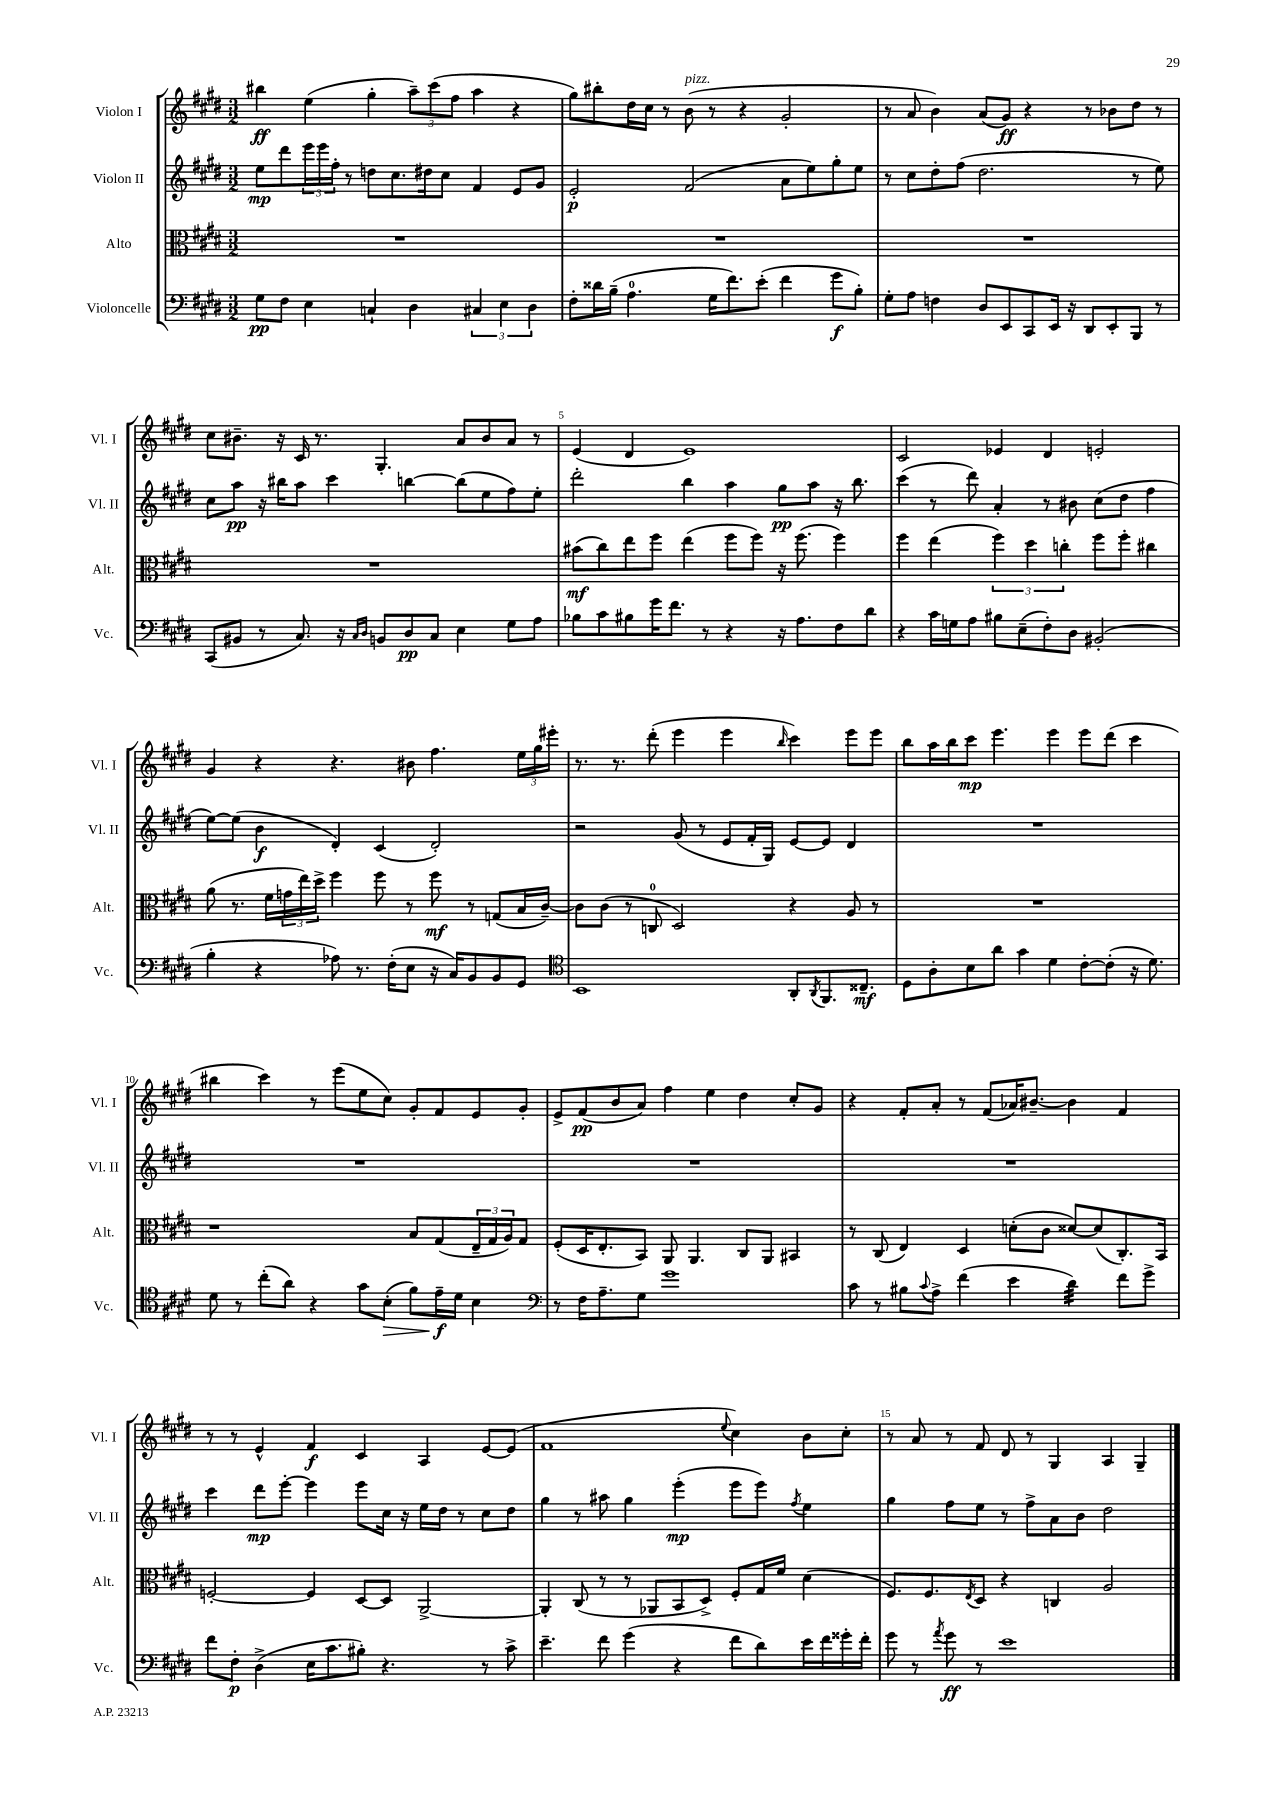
<<
\new StaffGroup <<
\new Staff = "s0" \with { instrumentName = "Violon I" shortInstrumentName = "Vl. I" } {
    \clef treble \key e \major \numericTimeSignature \time 3/2
    bis''4\ff e''4( gis''4-. \tuplet 3/2 { a''8--) cis'''8( fis''8 } a''4 r4 |
    gis''8) bis''8-. dis''16 cis''16 r8 b'8^\markup { \italic "pizz." }( r8 r4 gis'2-. |
    r8 a'8 b'4) a'8( gis'8\ff) r4 r8 bes'8 dis''8 r8 |
    cis''8 bis'8.-- r16 cis'16 r8. gis4.-. a'8 bis'8 a'8 r8 |
    e'4( dis'4 e'1) |
    cis'2 ees'4 dis'4 e'2-. |
    gis'4 r4 r4. bis'8 fis''4. \tuplet 3/2 { e''16 gis''16 eis'''16-. } |
    r8. r8. dis'''8-.( e'''4 e'''4 \grace { b''16 } cis'''4) e'''8 e'''8 |
    b''8 a''16 b''16 cis'''8\mp e'''4. e'''4 e'''8 dis'''8( cis'''4 |
    bis''4 cis'''4) r8 e'''8( e''8 cis''8) gis'8-. fis'8 e'8 gis'8-. |
    e'8-> fis'8\pp( b'8 a'8) fis''4 e''4 dis''4 cis''8-. gis'8 |
    r4 fis'8-. a'8-. r8 fis'8( aes'16) bis'8.~-- bis'4 fis'4 |
    r8 r8 e'4-^ fis'4\f cis'4 a4 e'8~ e'8( |
    fis'1 \appoggiatura { e''8 } cis''4) b'8 cis''8-. |
    r8 a'8 r8 fis'8 dis'8 r8 gis4 a4 gis4-- \bar "|." |
}
\new Staff = "s1" \with { instrumentName = "Violon II" shortInstrumentName = "Vl. II" } {
    \clef treble \key e \major \numericTimeSignature \time 3/2
    e''8\mp dis'''8 \tuplet 3/2 { e'''16 e'''16 fis''16-. } r8 d''8 cis''8. dis''16 cis''8 fis'4 e'8 gis'8 |
    e'2-.\p fis'2( a'8 e''8) gis''8-. e''8 |
    r8 cis''8 dis''8-. fis''8( dis''2. r8 e''8) |
    cis''8 a''8\pp r16 bis''16 a''8 cis'''4 b''4~ b''8( e''8 fis''8) e''8-. |
    dis'''2-. b''4 a''4 gis''8\pp a''8 r16 b''8. |
    cis'''4( r8 dis'''8) a'4-. r8 bis'8 cis''8( dis''8 fis''4 |
    e''8~) e''8( b'4\f dis'4-.) cis'4( dis'2-.) |
    r2 gis'8( r8 e'8 fis'16-. gis16) e'8~ e'8 dis'4 |
    R1. |
    R1. |
    R1. |
    R1. |
    cis'''4 dis'''8\mp e'''8~-. e'''4 e'''8 cis''16 r16 e''16 dis''16 r8 cis''8 dis''8 |
    gis''4 r8 ais''8 gis''4 e'''4-.\mp( e'''8 e'''8) \acciaccatura { fis''8 } e''4 |
    gis''4 fis''8 e''8 r8 fis''8-> a'8 b'8 dis''2 \bar "|." |
}
\new Staff = "s2" \with { instrumentName = "Alto" shortInstrumentName = "Alt." } {
    \clef alto \key e \major \numericTimeSignature \time 3/2
    R1. |
    R1. |
    R1. |
    R1. |
    bis'8\mf( cis''8) e''8 fis''8 e''4( fis''8 fis''8) r16 fis''8.( fis''4) |
    fis''4 e''4( \tuplet 3/2 { fis''4) dis''4 c''4-. } fis''8 fis''8-. cis''4 |
    a'8( r8. fis'16 \tuplet 3/2 { g'16 e''16) dis''16-> } fis''4 fis''8 r8 fis''8\mf r8 g8( b16 cis'16~--) |
    cis'8 cis'8( r8 c8-0 dis2) r4 a8 r8 |
    R1. |
    r1 b8 gis8( \tuplet 3/2 { e16-- gis16 a16) } gis8 |
    fis8-.( dis16 e8.-. b,8) a,8 a,4. cis8 a,8 bis,4 |
    r8 cis8( e4) dis4 d'8-.( cis'8 disis'8~) disis'8( cis8.-.) b,16 |
    f2~-. f4 dis8~ dis8 a,2~-> |
    a,4-. cis8( r8 r8 aes,8 b,8 dis8->) fis8-. gis16 fis'16 dis'4( |
    fis8.) fis8. \acciaccatura { e8 } dis8 r4 c4 a2 \bar "|." |
}
\new Staff = "s3" \with { instrumentName = "Violoncelle" shortInstrumentName = "Vc." } {
    \clef bass \key e \major \numericTimeSignature \time 3/2
    gis8\pp fis8 e4 c4-! dis4 \tuplet 3/2 { cis4 e4 dis4 } |
    fis8-. disis'16 b16--( a4.-0 gis16 fis'8.) e'8-.( fis'4 gis'8\f b8-.) |
    gis8-. a8 f4 dis8 e,8 cis,8 e,16 r16 dis,8 e,8-. b,,8 r8 |
    cis,8( bis,8 r8 cis8.) r16 \grace { cis16 dis16 } b,8 dis8\pp cis8 e4 gis8 a8 |
    bes8 cis'8 bis8 gis'16 fis'8. r8 r4 r16 a8. fis8 dis'8 |
    r4 cis'16 g16 a8 bis8 e8--( fis8-.) dis8 bis,2-.( |
    b4-. r4 aes8) r8. fis16-.( e8 r16 cis16) b,8 b,8 gis,8 |
    \clef tenor b,1 a,8-. \acciaccatura { a,8 } fis,8. cisis8.--\mf |
    dis8 a8-. b8 a'8 gis'4 dis'4 cis'8~-. cis'8-.( r16 dis'8.) |
    dis'8 r8 cis''8-.( a'8) r4 gis'8 b8-.\>( fis'8) e'16--\f\! dis'16 b4 |
    \clef bass r8 fis16 a8.-- gis8 gis'1 |
    cis'8 r8 bis8 \appoggiatura { cis'8 } a8-> fis'4( e'4 dis'4:32) fis'8 gis'8-> |
    fis'8 fis8-.\p dis4->( e16 cis'8. bis8-.) r4. r8 cis'8-> |
    e'4.-- fis'8 gis'4( r4 fis'8 dis'8) e'16 fis'16 gisis'16-. fis'16-. |
    gis'8 r8 \acciaccatura { a'8 } gis'8\ff r8 e'1 \bar "|." |
}
>>
>>
\layout { \context { \Score \override BarNumber.break-visibility = ##(#f #t #t) barNumberVisibility = #(every-nth-bar-number-visible 5) } }
